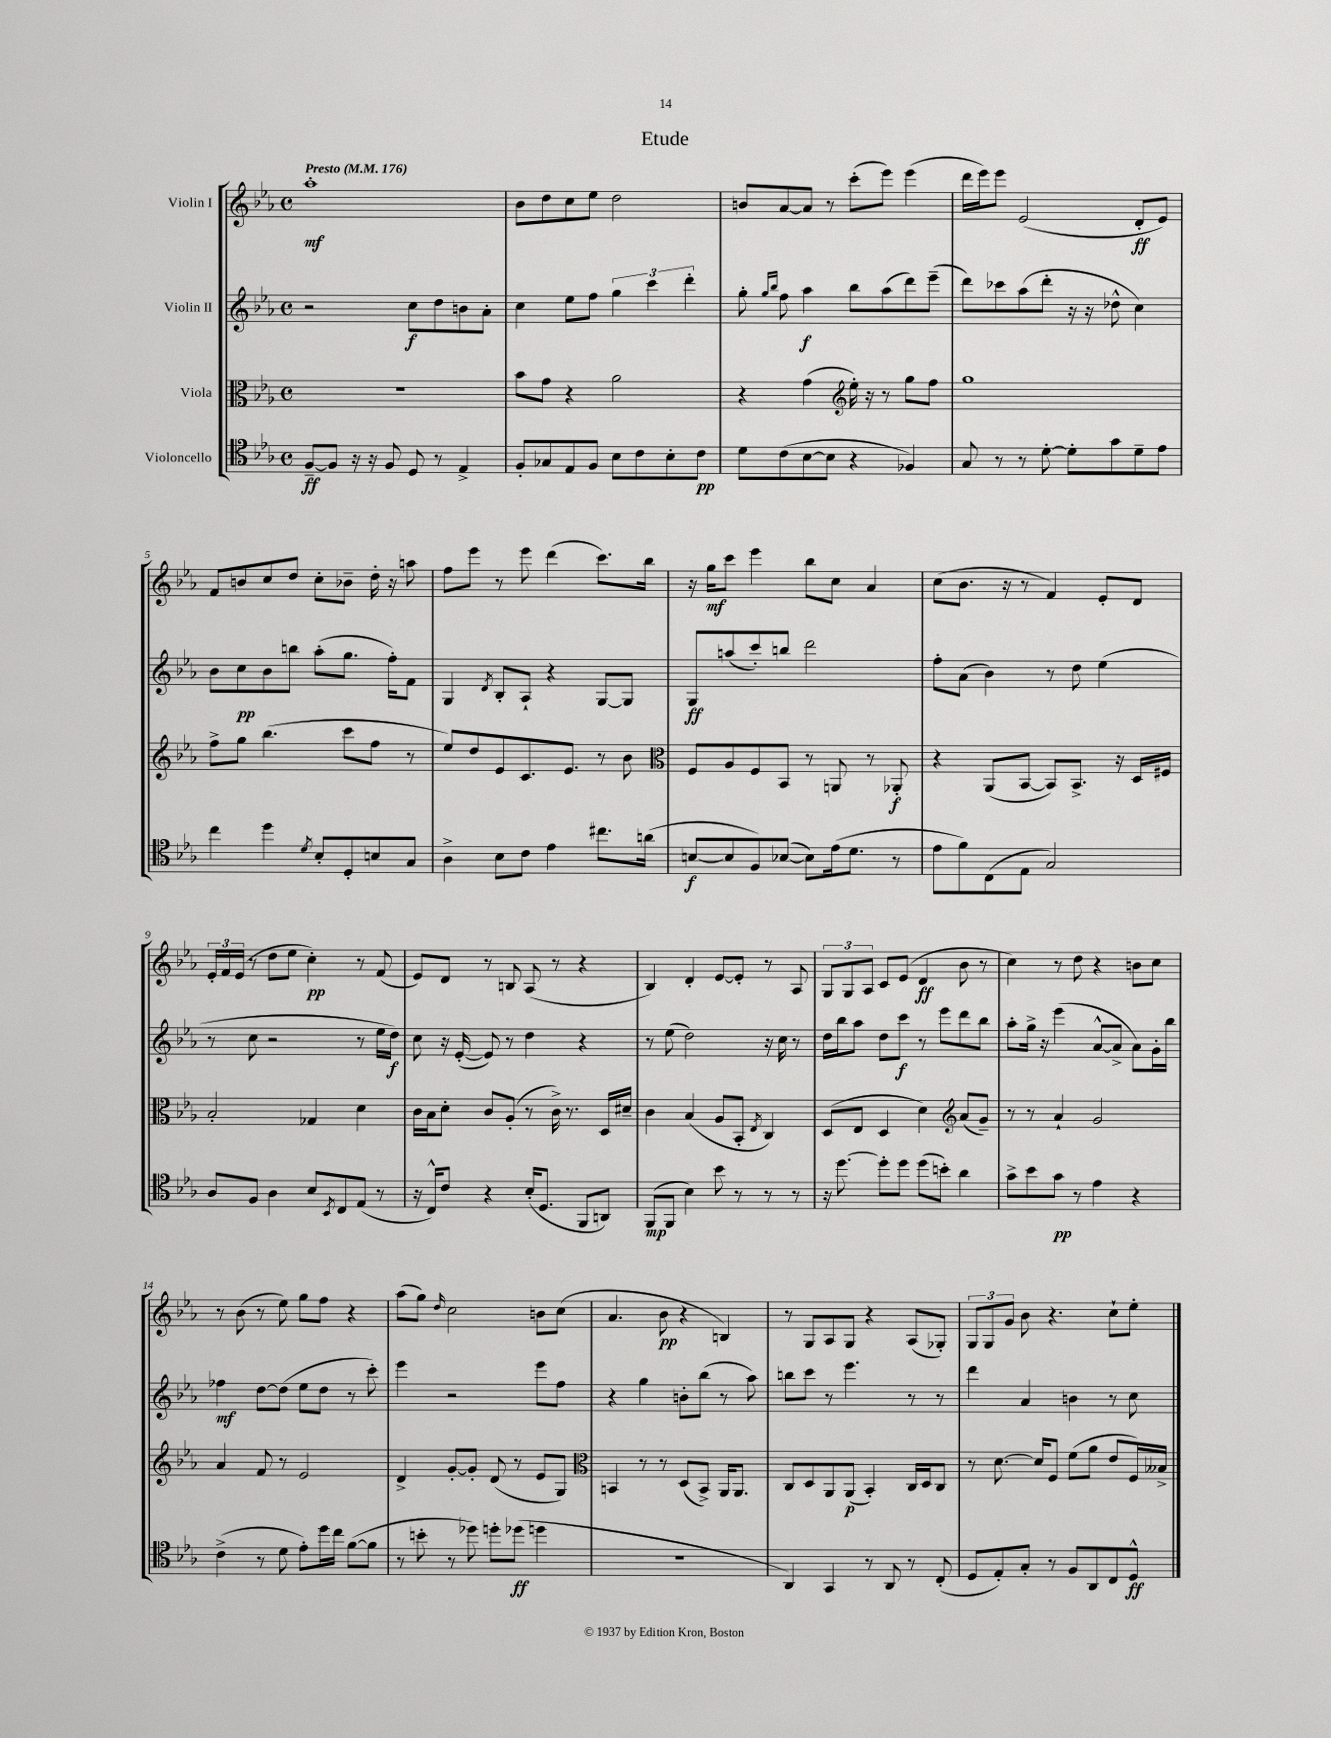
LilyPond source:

\header { title = "Etude" }
<<
\new StaffGroup <<
\new Staff = "s0" \with { instrumentName = "Violin I" } {
    \clef treble \key ees \major \defaultTimeSignature \time 4/4 \tempo "Presto" 4 = 176
    aes''1-.\mf |
    bes'8 d''8 c''8 ees''8 d''2 |
    b'8 aes'8~ aes'8 r8 c'''8-.( ees'''8) ees'''4( |
    d'''16 ees'''16) ees'''8 ees'2( d'8-.\ff ees'8) |
    f'8 b'8 c''8 d''8 c''8-. bes'8-- d''16-. r16 a''8 |
    f''8 ees'''8 r8 ees'''8 d'''4( c'''8.) bes''16 |
    r16 g''16\mf c'''8 ees'''4 bes''8 c''8 aes'4 |
    c''8( bes'8. r16 r8 f'4) ees'8-. d'8 |
    \tuplet 3/2 { ees'16-. f'16 ees'16( } r8 d''8 ees''8 c''4-.\pp) r8 f'8( |
    ees'8) d'8 r8 b8 aes8( r8 r4 |
    bes4) d'4-. ees'8~ ees'8-. r8 aes8 |
    \tuplet 3/2 { g8 g8 aes8 } c'8 ees'8( d'4\ff bes'8 r8 |
    c''4) r8 d''8 r4 b'8 c''8 |
    r8 bes'8( r8 ees''8) g''8 f''8 r4 |
    aes''8( g''8) \grace { d''16 } c''2 b'8 c''8( |
    aes'4. bes'8\pp r4 b4) |
    r8 g8 aes8 g8 r4 aes8( ges8-.) |
    \tuplet 3/2 { g8 g8 g'8 } bes'8 r4. c''8-! ees''8-. \bar "|." |
}
\new Staff = "s1" \with { instrumentName = "Violin II" } {
    \clef treble \key ees \major \defaultTimeSignature \time 4/4
    r2 c''8\f d''8 b'8 aes'8-. |
    c''4 ees''8 f''8 \tuplet 3/2 { g''4 c'''4 d'''4-. } |
    g''8-. \grace { g''16 bes''16 } f''8 aes''4\f bes''8 aes''8( d'''8) ees'''8--( |
    d'''8) ces'''8 aes''8( d'''8-. r16 r16 des''8-^ c''4) |
    bes'8 c''8\pp bes'8 b''8 aes''8-.( g''8. f''16-.) f'8 |
    g4 \acciaccatura { d'8 } bes8-. aes8-! r4 g8~ g8 |
    g8\ff a''8( c'''8-.) b''8 d'''2 |
    f''8-. aes'8( bes'4) r8 d''8 ees''4( |
    r8 c''8 r2 r8 ees''16 d''16\f) |
    c''8 r16 ees'16~-.( ees'8) r8 d''4 r4 |
    r8 ees''8( d''2) r16 c''16 r8 |
    d''16 bes''16 aes''8 d''8 c'''8\f r8 ees'''8 d'''8 bes''8 |
    aes''8-. g''16-> r16 ees'''4( aes'8~-^ aes'8-> aes'8) g'16-. bes''16 |
    fes''4\mf d''8~ d''8( ees''8 d''8 r8 c'''8-.) |
    ees'''4 r2 ees'''8 f''8 |
    r4 g''4 b'8-. bes''8( r8 aes''8) |
    b''8 c'''8 r8 ees'''4. r8 r8 |
    d'''4 aes'4 b'4 r8 c''8 \bar "|." |
}
\new Staff = "s2" \with { instrumentName = "Viola" } {
    \clef alto \key ees \major \defaultTimeSignature \time 4/4
    R1 |
    bes'8 g'8 r4 aes'2 |
    r4 g'4( \clef treble ees''16-.) r16 r8 g''8 f''8 |
    g''1 |
    f''8-> g''8 bes''4.( c'''8 f''8 r8 |
    ees''8) d''8 ees'8 c'8. ees'8. r8 bes'8 |
    \clef alto f8 aes8 f8 bes,8 r8 a,8 r8 aes,8-.\f |
    r4 aes,8( bes,8~ bes,8) bes,8.-> r16 d16 fis16 |
    bes2-. ges4 d'4 |
    c'16 bes16 d'8-. c'8 aes8-.( r8 c'16->) r8. d16 dis'16-- |
    c'4 bes4( aes8 bes,8-. \acciaccatura { ees8 } c4) |
    d8( ees8 d4 d'4) \clef treble aes'8( g'8--) |
    r8 r8 aes'4-! g'2 |
    aes'4 f'8 r8 ees'2 |
    d'4-> g'8~-. g'8-. d'8( r8 ees'8 g8) |
    \clef alto b,4 r8 r8 d8( b,8->) aes,16 aes,8. |
    c8 d8 aes,8 aes,8\p( bes,4-.) c16 d16 c8 |
    r8 d'8.~ d'16 f8 f'8( aes'8 ees'8 f16) beses16-> \bar "|." |
}
\new Staff = "s3" \with { instrumentName = "Violoncello" } {
    \clef tenor \key ees \major \defaultTimeSignature \time 4/4
    f8~--\ff f8 r16 r16 f8 d8 r8 ees4-> |
    f8-. ges8 ees8 f8 bes8 c'8 bes8-. c'8\pp |
    d'8 c'8( bes8~ bes8 r4 fes4) |
    g8 r8 r8 d'8~-. d'8-. g'8 d'8-- ees'8 |
    c''4 d''4 \acciaccatura { d'8 } bes8-. d8-. b8 g8 |
    aes4-> bes8 c'8 ees'4 cis''8. a'16( |
    b8~\f b8 f8) bes8~( bes8) ees'16( d'8. r8 |
    ees'8 f'8) c8( ees8 g2) |
    aes8 f8 aes4 bes8 \acciaccatura { bes,8 } c8 ees8( r8 |
    r16 c16-^) c'8 r4 bes16-.( d8. f,8 a,8) |
    f,8\mp( f,8 bes4) bes'8 r8 r8 r8 |
    r16 d''8.~ d''8-. d''8 d''8( b'8-.) aes'4 |
    g'8-> bes'8 g'8\pp r8 ees'4 r4 |
    c'4->( r8 d'8 ees'8-.) d''16 c''16 f'8~( f'8 |
    r8 b'8-. r8 des''8) d''8-. des''8\ff( d''4 |
    R1 |
    aes,4) g,4 r8 aes,8 r8 c8-.( |
    d8 ees8-.) g8-. r8 f8 aes,8 c8 d8-^\ff \bar "|." |
}
>>
>>
